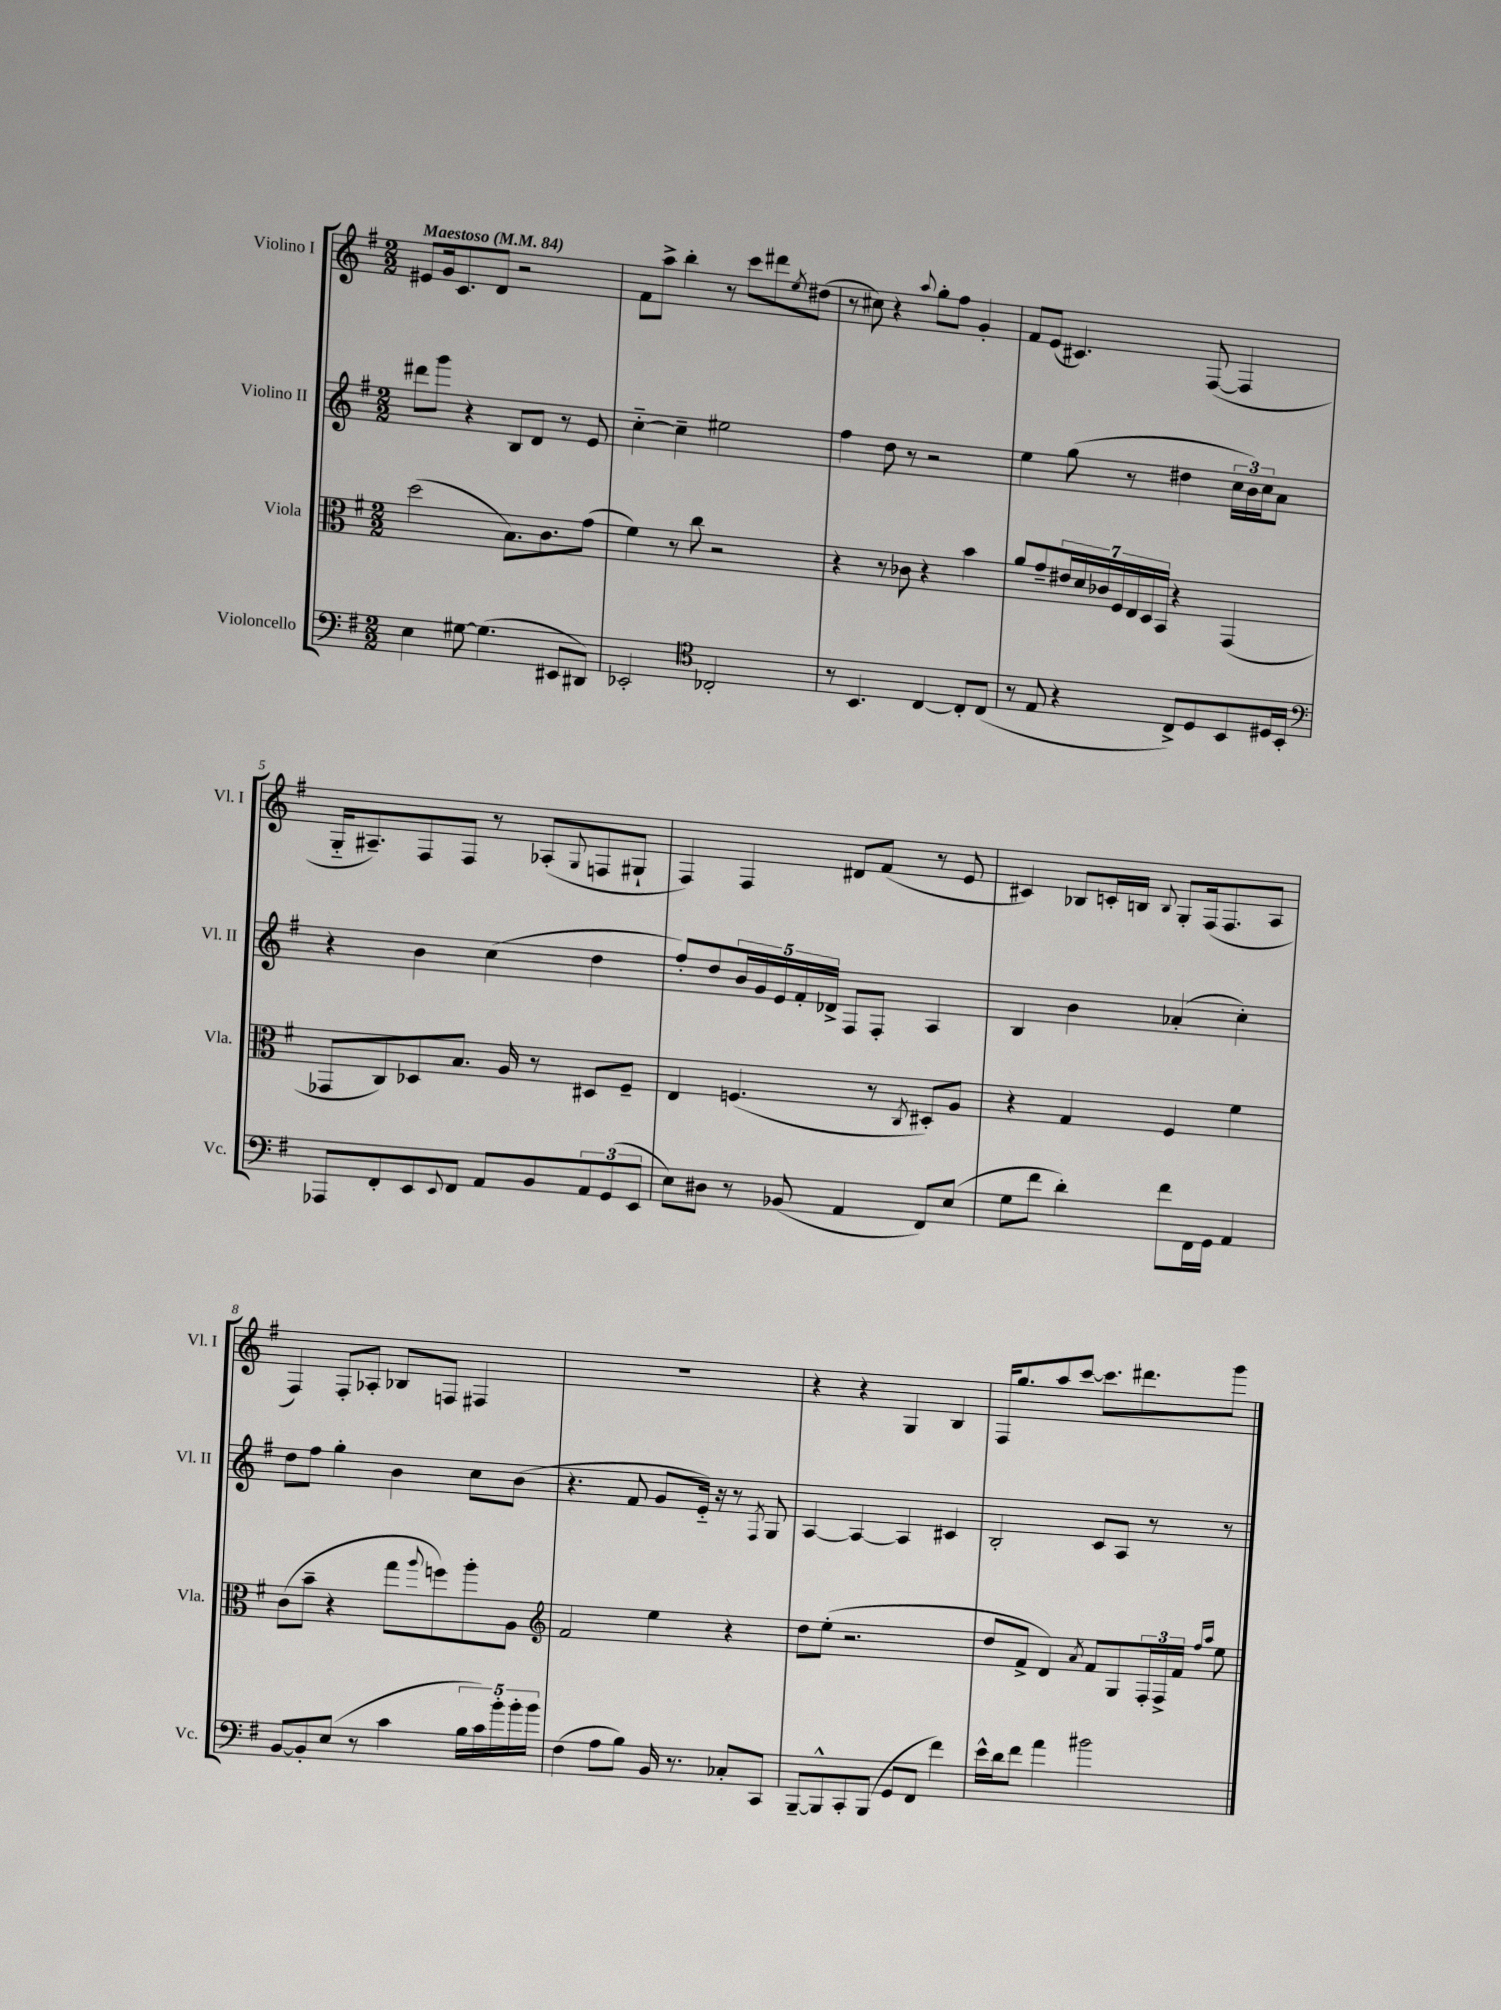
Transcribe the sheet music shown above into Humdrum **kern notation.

**kern	**kern	**kern	**kern
*staff4	*staff3	*staff2	*staff1
*clefF4	*clefC3	*clefG2	*clefG2
*k[f#]	*k[f#]	*k[f#]	*k[f#]
*M2/2	*M2/2	*M2/2	*M2/2
*MM84	*MM84	*MM84	*MM84
4E	(2dd	8ddd#	8e#
.	.	8ggg	16g
.	.	.	8.c
[8G#	.	4r	.
(4.G#]	.	.	8d
.	8.B)	8B	2r
.	.	8d	.
.	8.c	.	.
8EE#	.	8r	.
8DD#)	(8g	8e	.
=	=	=	=
2EE-'	4f#)	[4cc'~	8f#
.	.	.	8aa^
.	8r	4cc~]	4bb'
.	8cc	.	.
*clefC4	*	*	*
2C-'	2r	2ee#	8r
.	.	.	8ccc
.	.	.	8ddd#
.	.	.	8qee
.	.	.	(8dd#
=	=	=	=
8r	4r	4ff#	8r
4.BB	.	.	8cc#)
.	8r	8dd	4r
.	8c-	8r	.
.	.	.	8qqaa
[4C	4r	2r	8gg'
.	.	.	8ff#
8C']	4b	.	4g'
(8C	.	.	.
=	=	=	=
8r	8a	4ee	8f#
8E	8g~	.	(8e
4r	28e#	(8gg	4.c#)
.	28d	.	.
.	28c-	.	.
.	28F#	.	.
.	.	8r	.
.	28E	.	.
.	28D	.	.
.	28BB	.	.
8C^)	4r	4dd#	.
8D	.	.	([8F#
8BB	(4GG	24cc	4F#]
.	.	24b)	.
.	.	24cc	.
16D#	.	8a	.
16BB'	.	.	.
=	=	=	=
*clefF4	*	*	*
8AAA-	8GG-	4r	16G'~
.	.	.	8.A#~)
8FF#'	8C)	.	.
8EE	8D-	4b	8F#
8qqEE	.	.	.
8FF#	8.B	.	8F#
8AA	.	(4cc	8r
.	16A	.	.
8BB	8r	.	(8A-'
.	.	.	8qqG
12AA	8D#	4dd	8F
(12GG	.	.	.
.	8F#~	.	8G#`
12EE	.	.	.
=	=	=	=
8E)	4E	8ff#')	4F#)
8D#	.	8dd	.
8r	(4.F	20b	4F#
.	.	20g	.
.	.	20e	.
(8BB-	.	.	.
.	.	20f#'	.
.	.	20d-^	.
4AA	.	8F#	8d#
.	8r	8F#'	(8f#
.	8qC	.	.
8FF#)	8D#')	4A	8r
(8E	8A	.	8e
=	=	=	=
8G	4r	4B	4c#)
8f#	.	.	.
4d')	4G	4b	8B-
.	.	.	16c'
.	.	.	16B
.	.	.	8qqB
8f#	4F#	(4a-'	8G'
16FF#	.	.	(16F#
16GG	.	.	8.F#
4AA	4f#	4cc')	.
.	.	.	8A
=	=	=	=
[8BB	(8c	8dd	4F#)
8BB']	8b~	8ff#	.
(8E	4r	4gg'	8F#'
8r	.	.	8A-'
4c	8gg	4b	8B-
.	8qqaa	.	.
.	8ff)	.	8F
20B	8aa'	8cc	4F#
20c)	.	.	.
20b'	.	.	.
.	8A	(8b	.
20b'	.	.	.
20b	.	.	.
=	=	=	=
*	*clefG2	*	*
(4F#	2f#	4.r	1r
8A	.	.	.
8B)	.	8f#	.
16BB	4ee	8g	.
8.r	.	.	.
.	.	16e'~)	.
.	.	16r	.
8C-'	4r	8r	.
.	.	8qF#	.
8CC	.	8G	.
=	=	=	=
[8BBB~	8dd	[4A	4r
8BBB^^]	(8ee'	.	.
8CC'	2.r	4A_	4r
(8BBB	.	.	.
8GG	.	4A]	4G
8FF#	.	.	.
4f#)	.	4c#	4B
=	=	=	=
16e^^	8dd	2B'	16F#
16d	.	.	8.gg
8f#	8f#^	.	.
4a	4d)	.	8aa
.	.	.	[8ccc
.	8qa	.	.
2b#	8f#	8c	8.ccc]
.	8G	8A	.
.	.	.	8.ddd#
.	24F#'	8r	.
.	24F#^	.	.
.	24f#	.	.
.	16qqff#	.	.
.	16qqaa	.	.
.	8ee	8r	8ggg
==	==	==	==
*-	*-	*-	*-
